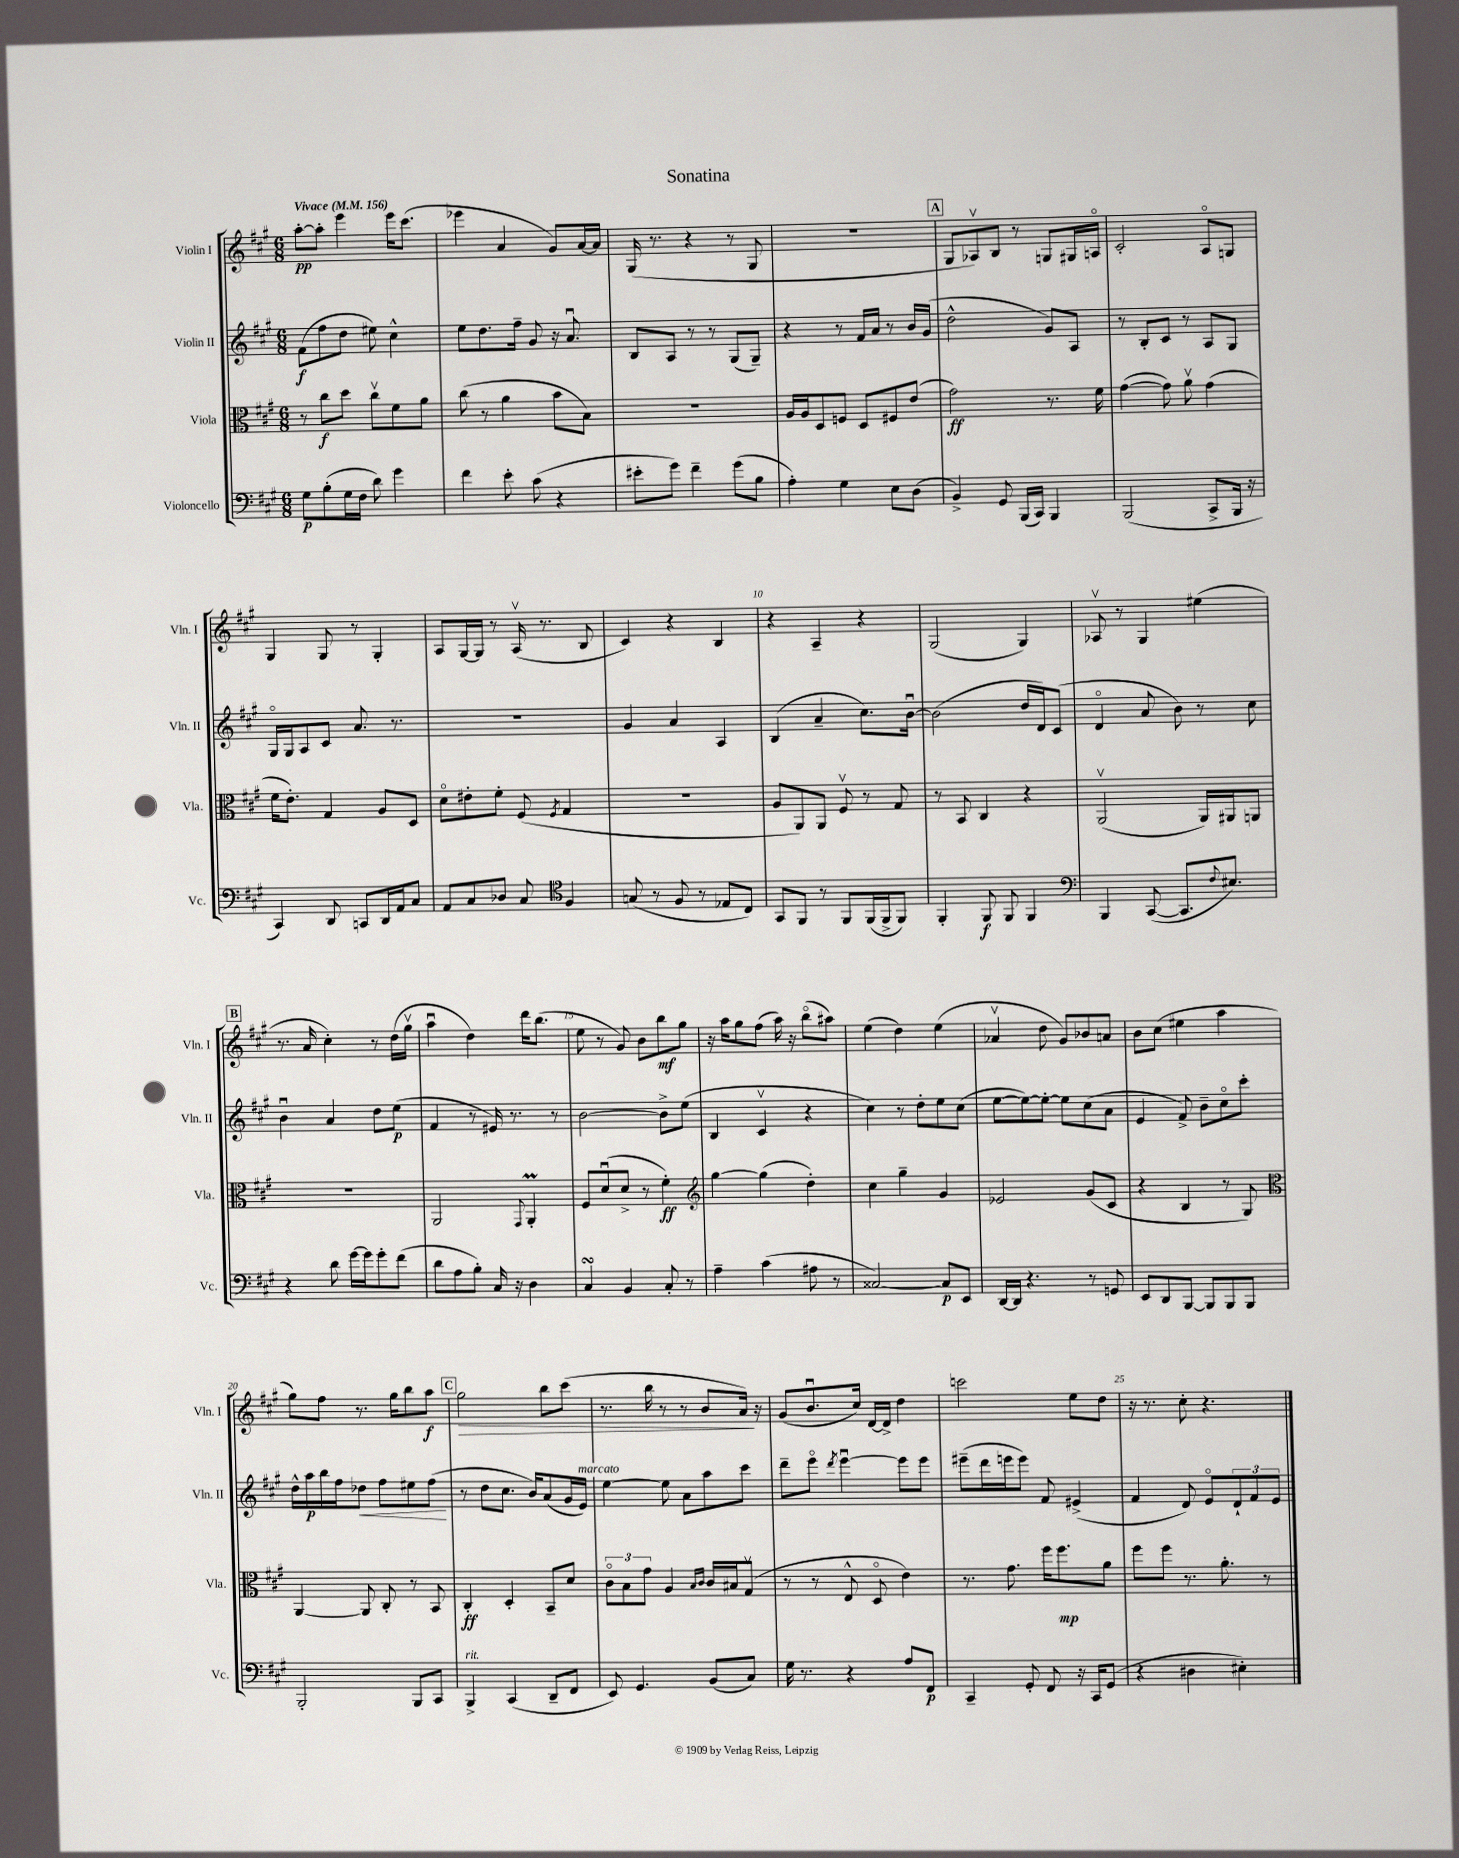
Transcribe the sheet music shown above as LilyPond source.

\header { title = "Sonatina" }
<<
\new StaffGroup <<
\new Staff = "s0" \with { instrumentName = "Violin I" shortInstrumentName = "Vln. I" } {
    \clef treble \key a \major \numericTimeSignature \time 6/8 \tempo "Vivace" 4 = 156
    a''8~-.\pp a''8-. e'''4 e'''16 cis'''8.( |
    ees'''4 a'4 gis'8) a'16~ a'16 |
    gis16( r8. r4 r8 gis8 |
    R2. |
    \mark \markup { \box "A" } gis8 aes8\upbow) b8 r8 g8 gis16 a16\flageolet |
    cis'2-. a8\flageolet g8 |
    gis4 gis8 r8 gis4-. |
    a8 gis16~ gis16 r8 a16\upbow( r8. b8 |
    cis'4) r4 b4 |
    r4 a4-- r4 |
    gis2( gis4) |
    aes8\upbow r8 gis4 eis''4( |
    \mark \markup { \box "B" } r8. a'16 cis''4-.) r8 d''16( gis''16\upbow |
    a''4\downbow d''4) d'''16 b''8.( |
    e''8 r8 gis'8) b'8 b''8\mf gis''8 |
    r16 a''16 gis''8 fis''8( a''16) r16 b''8\flageolet( ais''8) |
    e''4( d''4) e''4( |
    aes'4\upbow d''8 gis'8) bes'8 a'8 |
    b'8 cis''8( eis''4 a''4 |
    gis''8) fis''8 r8. gis''16 b''8 a''8\f |
    \mark \markup { \box "C" } gis''2\> b''8 cis'''8( |
    r8. b''16 r8 r8 b'8 a'16\!) r16 |
    gis'8( b'8.\downbow cis''16) d'16~ d'16-> d''4 |
    c'''2 e''8 d''8 |
    r16 r8. cis''8-. r4. \bar "|." |
}
\new Staff = "s1" \with { instrumentName = "Violin II" shortInstrumentName = "Vln. II" } {
    \clef treble \key a \major \numericTimeSignature \time 6/8
    fis'8\f( fis''8 d''8 eis''8) cis''4-^ |
    e''8 d''8. fis''16-- gis'8 r16 a'8.\downbow |
    b8 a8 r8 r8 gis8( gis8--) |
    r4 r8 fis'16 a'16 r8 b'16 gis'16( |
    \mark \markup { \box "A" } d''2-^ gis'8) a8 |
    r8 b8-. cis'8 r8 a8 gis8 |
    gis16\flageolet gis16 a8 cis'8 a'8. r8. |
    R2. |
    gis'4 a'4 a4 |
    b4( a'4-- cis''8.) b'16~\downbow |
    b'2( d''16 d'16) cis'8( |
    d'4\flageolet a'8 b'8) r8 cis''8 |
    \mark \markup { \box "B" } b'4\downbow a'4 d''8 e''8\p( |
    fis'4 r8 eis'16) r8. r8 |
    b'2~ b'8-> e''8( |
    b4 cis'4\upbow r4 |
    cis''4) r8 d''8-. e''8 cis''8( |
    e''8~ e''8~) e''8~-. e''8 cis''8( a'8 |
    e'4 fis'8->) b'8-- cis''8\flageolet cis'''8-. |
    d''16-^ a''16\p b''16 fis''16 des''8\< fis''8 eis''8 fis''8\!( |
    \mark \markup { \box "C" } r8 d''8 cis''8. b'16) a'8( gis'16 e'16^\markup { \italic "marcato" }) |
    e''4~ e''8 a'8 a''8 cis'''8 |
    d'''8-- e'''8\flageolet \acciaccatura { d'''8 } e'''4~\downbow e'''8 e'''8 |
    eis'''8--( d'''16 e'''16 e'''8) fis'8 eis'4->( |
    fis'4 d'8) e'8\flageolet \tuplet 3/2 { d'8-! fis'8 e'8 } \bar "|." |
}
\new Staff = "s2" \with { instrumentName = "Viola" shortInstrumentName = "Vla." } {
    \clef alto \key a \major \numericTimeSignature \time 6/8
    r8 cis''8\f d''8 cis''8\upbow fis'8 a'8 |
    cis''8( r8 a'4 b'8 b8) |
    R2. |
    a16 a16 d8 f8 d8 fis8 e'8( |
    \mark \markup { \box "A" } gis'2\ff) r8. fis'16 |
    gis'4~( gis'8) a'8\upbow gis'4( |
    fis'16 e'8.-.) gis4 a8 d8 |
    d'8\flageolet eis'8-. fis'8-. fis8( \acciaccatura { fis8 } gis4 |
    R2. |
    a8 a,8) a,8 fis8\upbow r8 gis8 |
    r8 b,8 cis4 r4 |
    a,2\upbow( a,16) ais,16 a,8 |
    \mark \markup { \box "B" } R2. |
    a,2 \appoggiatura { gis,8 } a,4-.\prall |
    fis8 d'8\downbow( d'8-> r8 fis'4-.\ff) |
    \clef treble gis''4~ gis''4( d''4-.) |
    cis''4 gis''4-- gis'4 |
    ees'2 gis'8( cis'8 |
    r4 b4 r8 gis8) |
    \clef alto a,4~ a,8 cis8-. r8 b,8 |
    \mark \markup { \box "C" } cis4-.\ff d4-. b,8-- d'8 |
    \tuplet 3/2 { cis'8\flageolet b8 gis'8 } a4 \grace { b16 cis'16 } cis'16 bis16 gis8\upbow( |
    r8 r8 e8-^ d8\flageolet e'4) |
    r8. gis'8. fis''16 fis''8.\mp a'8 |
    fis''8 fis''8 r8. a'8.-. r8 \bar "|." |
}
\new Staff = "s3" \with { instrumentName = "Violoncello" shortInstrumentName = "Vc." } {
    \clef bass \key a \major \numericTimeSignature \time 6/8
    gis8\p b8-.( gis16 fis16 d'8) gis'4 |
    fis'4 e'8-. cis'8( r4 |
    eis'8-. gis'8) fis'4-- gis'8( b8 |
    a4-.) gis4 e8 d8( |
    \mark \markup { \box "A" } b,4->) gis,8 b,,16( cis,16) b,,4 |
    b,,2( cis,8-> b,,16 r16 |
    cis,4) d,8 c,8 d,16 a,16 cis8 |
    a,8 cis8 des8 cis8 \clef tenor fis4 |
    g8( r8 fis8 r8 ees8 cis8) |
    gis,8 fis,8 r8 fis,8 fis,16( fis,16-> fis,8) |
    fis,4-. fis,8\f fis,8 fis,4 |
    \clef bass b,,4 cis,8~( cis,8. \appoggiatura { fis8 } eis8.) |
    \mark \markup { \box "B" } r4 d'8 gis'16~ gis'16 gis'8-. fis'8( |
    d'8 a8 b8-.) cis16 r16 d4 |
    cis4\turn b,4 cis8-. r8 |
    a4-- cis'4( ais8 r8 |
    cisis2~) cisis8\p e,8 |
    d,16~ d,16 r4. r8 g,8 |
    e,8 d,8 b,,8~ b,,8 b,,8 b,,8 |
    b,,2-. b,,8 cis,8 |
    \mark \markup { \box "C" } b,,4->^\markup { \italic "rit." } cis,4( d,8-- fis,8 |
    e,8) gis,4. b,8( cis8) |
    gis16 r8. r4 a8 fis,8\p |
    cis,4-- gis,8-. fis,8 r16 cis,16 gis,8( |
    r4 dis4 eis4-.) \bar "|." |
}
>>
>>
\layout { \context { \Score \override BarNumber.break-visibility = ##(#f #t #t) barNumberVisibility = #(every-nth-bar-number-visible 5) } }
